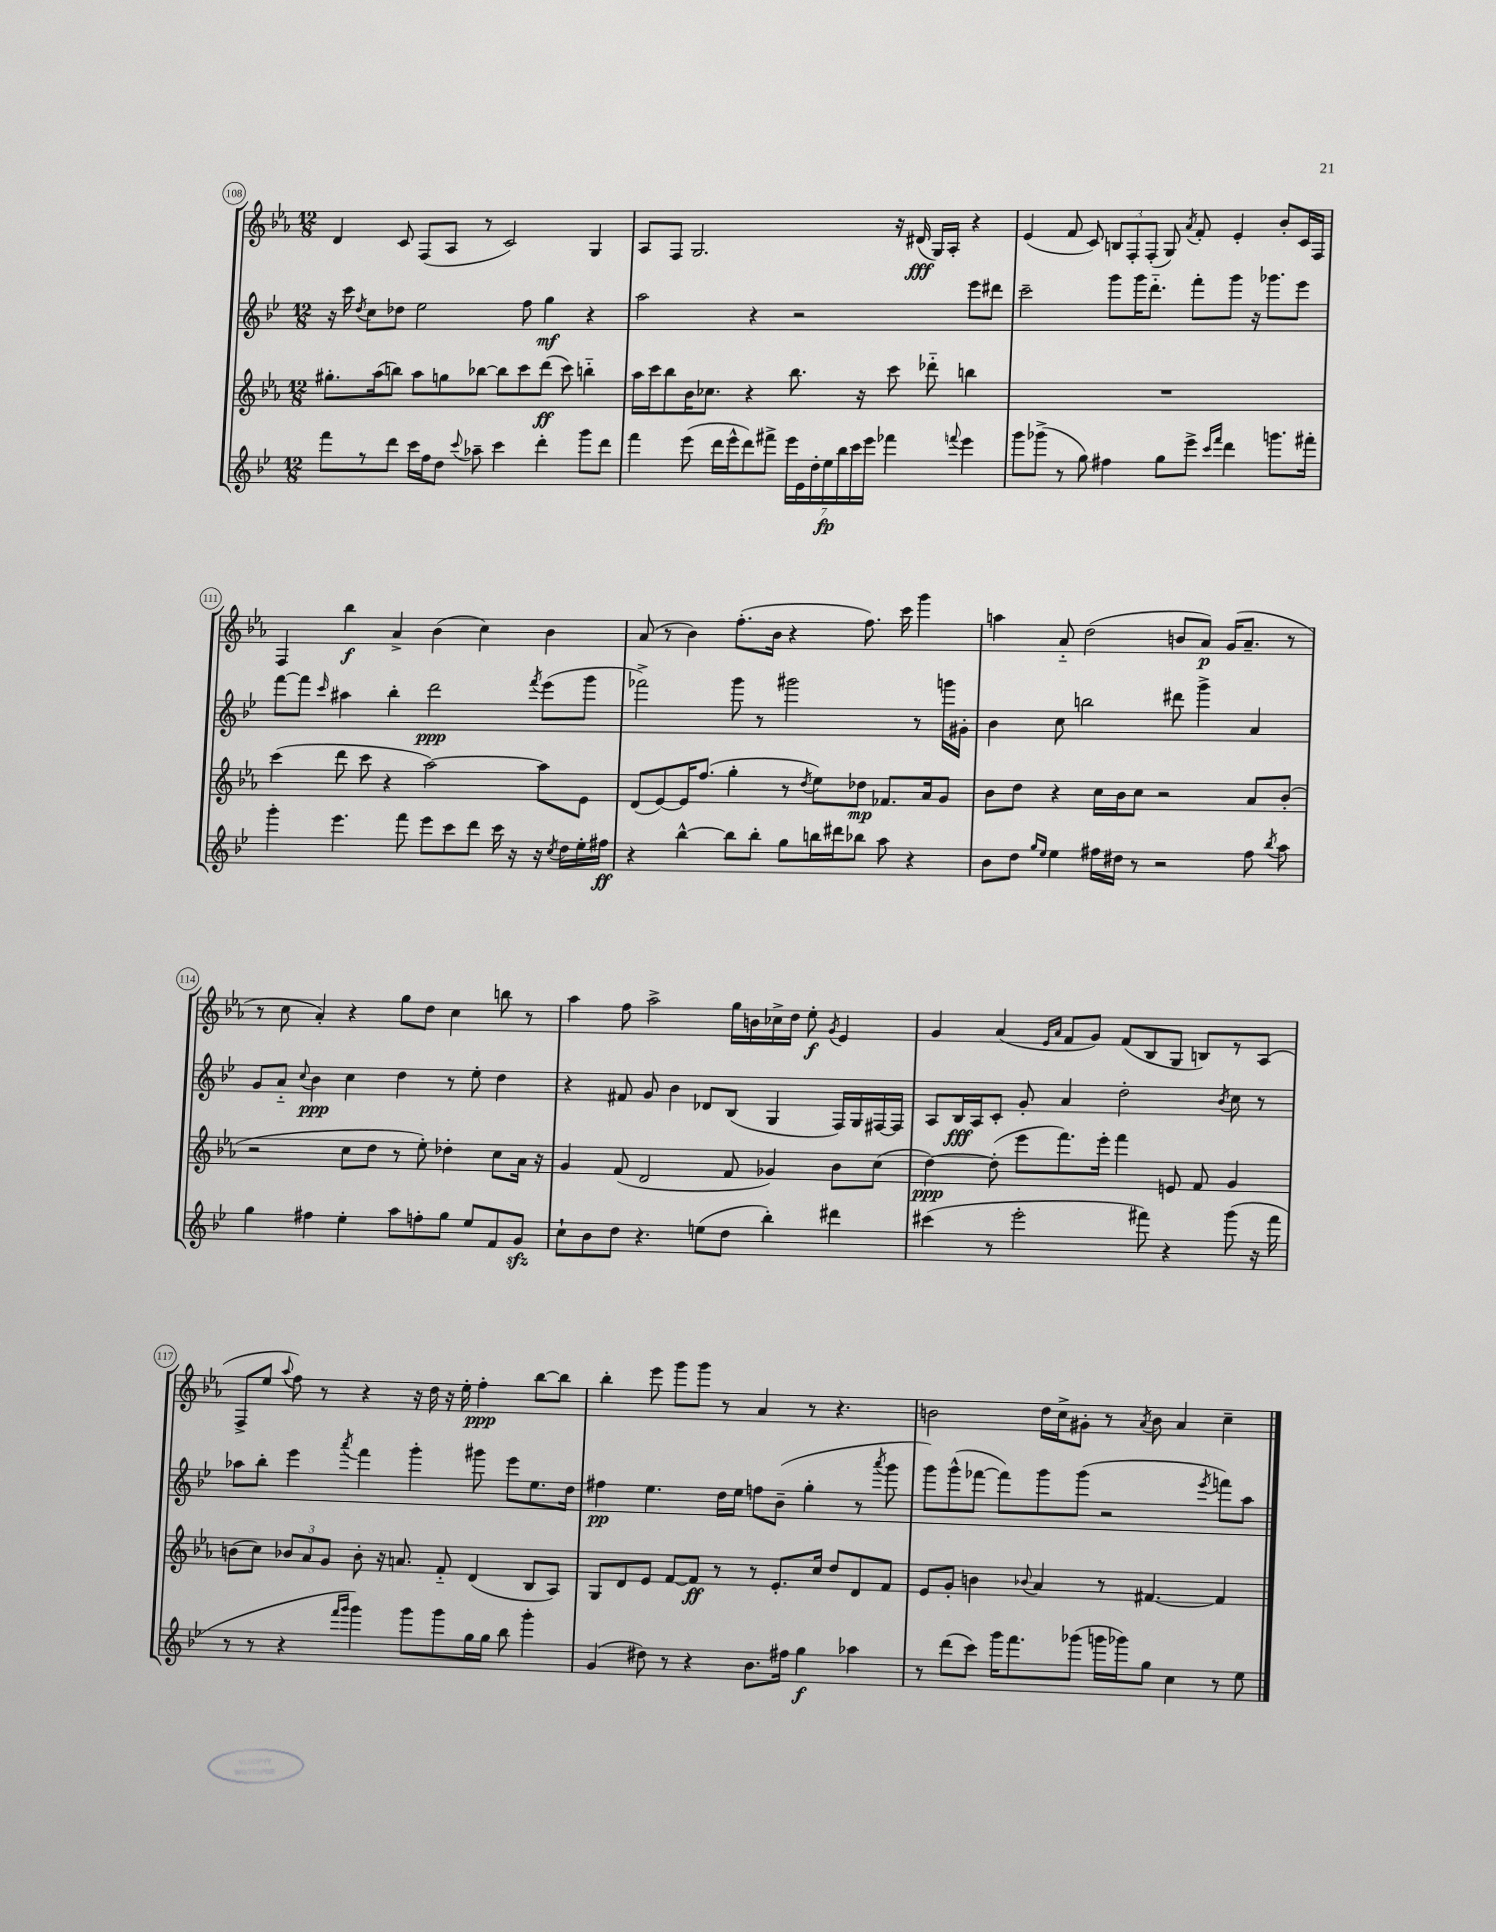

**kern	**kern	**kern	**kern
*staff4	*staff3	*staff2	*staff1
*clefG2	*clefG2	*clefG2	*clefG2
*k[b-e-]	*k[b-e-a-]	*k[b-e-]	*k[b-e-a-]
*M12/8	*M12/8	*M12/8	*M12/8
8fff\L	8.gg#'\L	16r	4d/
.	.	16ccc\	.
.	.	8qdd/	.
8r	.	8cc\L	.
.	(16aa-\k	.	.
8ddd\J	8bb\J)	8dd-\J	8c/
16ccc\LL	8aa-\L	2ee-\	(8F/L
16ff\J	.	.	.
8dd\J	8gg\	.	8A-/J
8qqccc/	.	.	.
8aa-~\	[8bb-\J	.	8r
4ccc\	8bb-\]L	.	2c/)
.	8ccc\	8ff\	.
4ddd'\	(8ddd\J	4gg\	.
.	8ccc\)	.	.
8ggg\L	4bb'~\	4r	4G/
8ddd\J	.	.	.
=	=	=	=
4fff\	16aa-\LL	2aa\	8A-/L
.	16ccc\J	.	.
.	8bb-\	.	8F/J
(8eee-\	16b-\K	.	2.G/
.	8.cc-\J	.	.
16ddd\LL	.	.	.
16eee-^^\J	.	.	.
8ddd\)	4r	4r	.
8fff#^\J	.	.	.
28eee-\LL	8.bb-\	2r	.
28e-\	.	.	.
28dd'\	.	.	.
28ee-\	.	.	.
28bb-\	.	.	.
28ccc\	.	.	.
.	16r	.	.
28eee-\JJ	.	.	.
4fff-\	8ccc\	.	16r
.	.	.	(16d#/
.	8ddd-'~\	.	16G/LL)
.	.	.	16A-'/JJ
8qqfff/	.	.	.
4eee-\	4bb\	8eee-\L	4r
.	.	8ddd#\J	.
=	=	=	=
8ggg\L	1.r	2ccc~\	(4e-/
(8ggg-^\J	.	.	.
8r	.	.	8f/
8gg\)	.	.	8c/)
4ff#\	.	8ggg\L	12B/L
.	.	.	12F'/
.	.	16ggg\K	.
.	.	.	(12F'/J
.	.	8.ddd'~\J	.
8gg\L	.	.	8G/)
.	.	.	8qa-/
8eee-^\J	.	8fff'\L	8f'/
16qqccc/LL	.	.	.
16qqfff/JJ	.	.	.
4ddd\	.	8ggg\J	4e-'/
.	.	16r	.
.	.	8.ggg-\L	.
8.ggg\L	.	.	8b-'/L
.	.	8eee-\J	16c/L
16fff#'\Jk	.	.	16F/JJ
=	=	=	=
4ggg'\	(4ccc\	[8fff\L	4F/
.	.	8fff\]J	.
.	.	16qqccc/	.
4.eee-\	8ddd\	4aa#\	4bb-\
.	8ccc\	.	.
.	4r	4bb-'\	4a-^/
8fff\	.	.	.
8eee-\L	[2aa-\)	2ddd\	(4b-\
8ccc\	.	.	.
8ddd\J	.	.	4cc\)
16ccc\	.	.	.
16r	.	.	.
.	.	8qfff/	.
16r	8aa-\]L	(8eee-\L	4b-\
8qcc/	.	.	.
16dd\LL	.	.	.
16ee-'\	8e-\J	8ggg\J	.
16ff#\JJ	.	.	.
=	=	=	=
4r	(8d/L	2fff-^\)	(8a-/
.	[8e-/)	.	8r
[4bb-^^\	16e-/]K	.	4b-\)
.	(8.ff/J	.	.
8bb-\]L	4gg'\	8ggg\	(8.ff'\L
8bb-'\J	.	8r	.
.	.	.	16b-\Jk
8gg\L	8r	2ggg#\	4r
.	8qdd/	.	.
16bb\L	8ee-\L)	.	.
16ddd#\J	.	.	.
8bb-\J	8dd-\J	.	8.ff\)
8aa\	8.f-/L	.	.
.	.	.	16ccc\
4r	.	8r	4ggg\
.	16a-/k	.	.
.	8g/J	16ggg\LL	.
.	.	16g#'\JJ	.
=	=	=	=
8b-\L	8b-\L	4b-\	4aa\
8dd\J	8dd\J	.	.
16qqgg/LL	.	.	.
16qqee-/JJ	.	.	.
4ee-\	4r	8cc\	8a-'~/
.	.	2bb\	(2dd\
16ff#\LL	16cc\LL	.	.
16dd#\JJ	16b-\J	.	.
8r	8cc\J	.	.
2r	2r	.	.
.	.	8ddd#\	8b/L
.	.	4ggg^\	8a-/J)
.	.	.	(16g/LK
.	.	.	8.a-~/J
8ff#\	8a-/L	4a/	.
8qbb-/	.	.	.
8aa\	(8b-'/J	.	8r
=	=	=	=
4gg\	2r	8g/L	8r
.	.	8a'~/J	8cc\
.	.	8qqcc/	.
4ff#\	.	4b-\	4a-'/)
4ee-'\	8cc\L	4cc\	4r
.	8dd\J	.	.
8aa\L	8r	4dd\	8gg\L
8ff'\	8ee-'\)	.	8dd\J
8gg\J	4dd-'\	8r	4cc\
8ee-/L	.	8ee-'\	.
8f/	8cc\L	4dd\	8bb\
8g/J	16a-\Jk	.	8r
.	16r	.	.
=	=	=	=
8cc`\L	4g/	4r	4aa-\
8b-\	.	.	.
8dd\J	(8f/	8f#/	8ff\
4.r	2d/	8g/	2aa-^\
.	.	4b-\	.
(8ee\L	.	8d-/L	.
8dd\J	8f/	(8B-/J	16gg\LL
.	.	.	16b\
4bb-'\)	4g-/)	4G/	16cc-^\
.	.	.	16dd\JJ
.	.	.	8ee-'\
.	.	.	8qg/
4ddd#\	8b-\L	16F/LL)	4e-/
.	.	16G/	.
.	(8cc\J	[16F#/	.
.	.	16F#/]JJ	.
=	=	=	=
(4ccc#\	[4dd\)	8A/L	4g/
.	.	16B-/L	.
.	.	16A/J	.
8r	(8dd'\]	8c'/J	(4a-/
2eee-'\	8eee-\L	8g'/	.
.	.	.	16qqe-/LL
.	.	.	16qqa-/JJ
.	8.fff\)	4a/	8f/L
.	.	.	8g/J)
.	16eee-'\Jk	.	.
.	4fff\	2dd'\	(8f/L
8fff#\)	.	.	8B-/
4r	8e/	.	8G/J
.	8f/	.	8B/L)
.	.	8qb-/	.
(8ggg\	4g/	8cc\	8r
16r	.	8r	(8A-/J
16fff#\	.	.	.
=	=	=	=
8r	(8b\L	8aa-\L	8F^/L
8r	8cc\J)	8bb-'\J	8ee-/J
.	.	.	8qqaa-/
4r	12b-/L	4eee-\	8ff\)
.	12a-/	.	.
.	.	.	8r
.	12g/J	.	.
16qqfff/LL	.	.	.
16qqggg/JJ	.	8qaaa/	.
4ggg\)	8b-'\	4fff\	4r
.	16r	.	.
.	8.a/	.	.
8ggg\L	.	4ggg'\	16r
.	.	.	16dd\
8ggg\	8f'~/	.	16r
.	.	.	16ee-'\
16gg\L	(4d/	8ggg#\	4ff'\
16gg\JJ	.	.	.
8bb-\	.	8eee-\L	.
4ggg'\	8B-/L	8.ee-\	[8bb-\L
.	8A-/J)	.	8bb-\]J
.	.	16dd\Jk	.
=	=	=	=
(4g/	8G/L	4ff#\	4bb-'\
.	8d/	.	.
8dd#\)	8e-/J	4.ee-\	8eee-\
8r	[8f/L	.	8ggg\L
4r	8f/]J	.	8ggg\J
.	8r	16dd\LL	8r
.	.	16ee-\JJ	.
8.b-\L	8r	8ff\L	4a-/
.	8.e-'/L	(8b-~\J	.
16ff#\Jk	.	.	.
4gg\	.	4gg'\	8r
.	16cc/Jk	.	.
.	8dd/L	.	4.r
4aa-\	8d/	8r	.
.	.	8qaaa/	.
.	8f/J	8ggg\	.
=	=	=	=
8r	8e-/L	8ggg\L)	2b\
(8ddd\L	8g'/J	(8ggg^^\	.
8ccc\J)	4b\	[8fff-\J	.
16ggg\LK	.	8fff-\]L)	.
8.fff\	.	.	.
.	8qqb-/	.	.
.	4a-/	8ggg\	16dd\LL
.	.	.	16cc^\J
(8ggg-\J	.	(8ggg\J	8g#'\J
16ggg\LL	8r	2r	8r
16ggg-\J)	.	.	.
.	.	.	8qa-/
8gg\J	[4.f#/	.	8b\
4cc\	.	.	4a-/
.	.	8qeee-/	.
8r	4f#/]	8fff\L)	4cc~\
8ee-\	.	8aa\J	.
==	==	==	==
*-	*-	*-	*-
